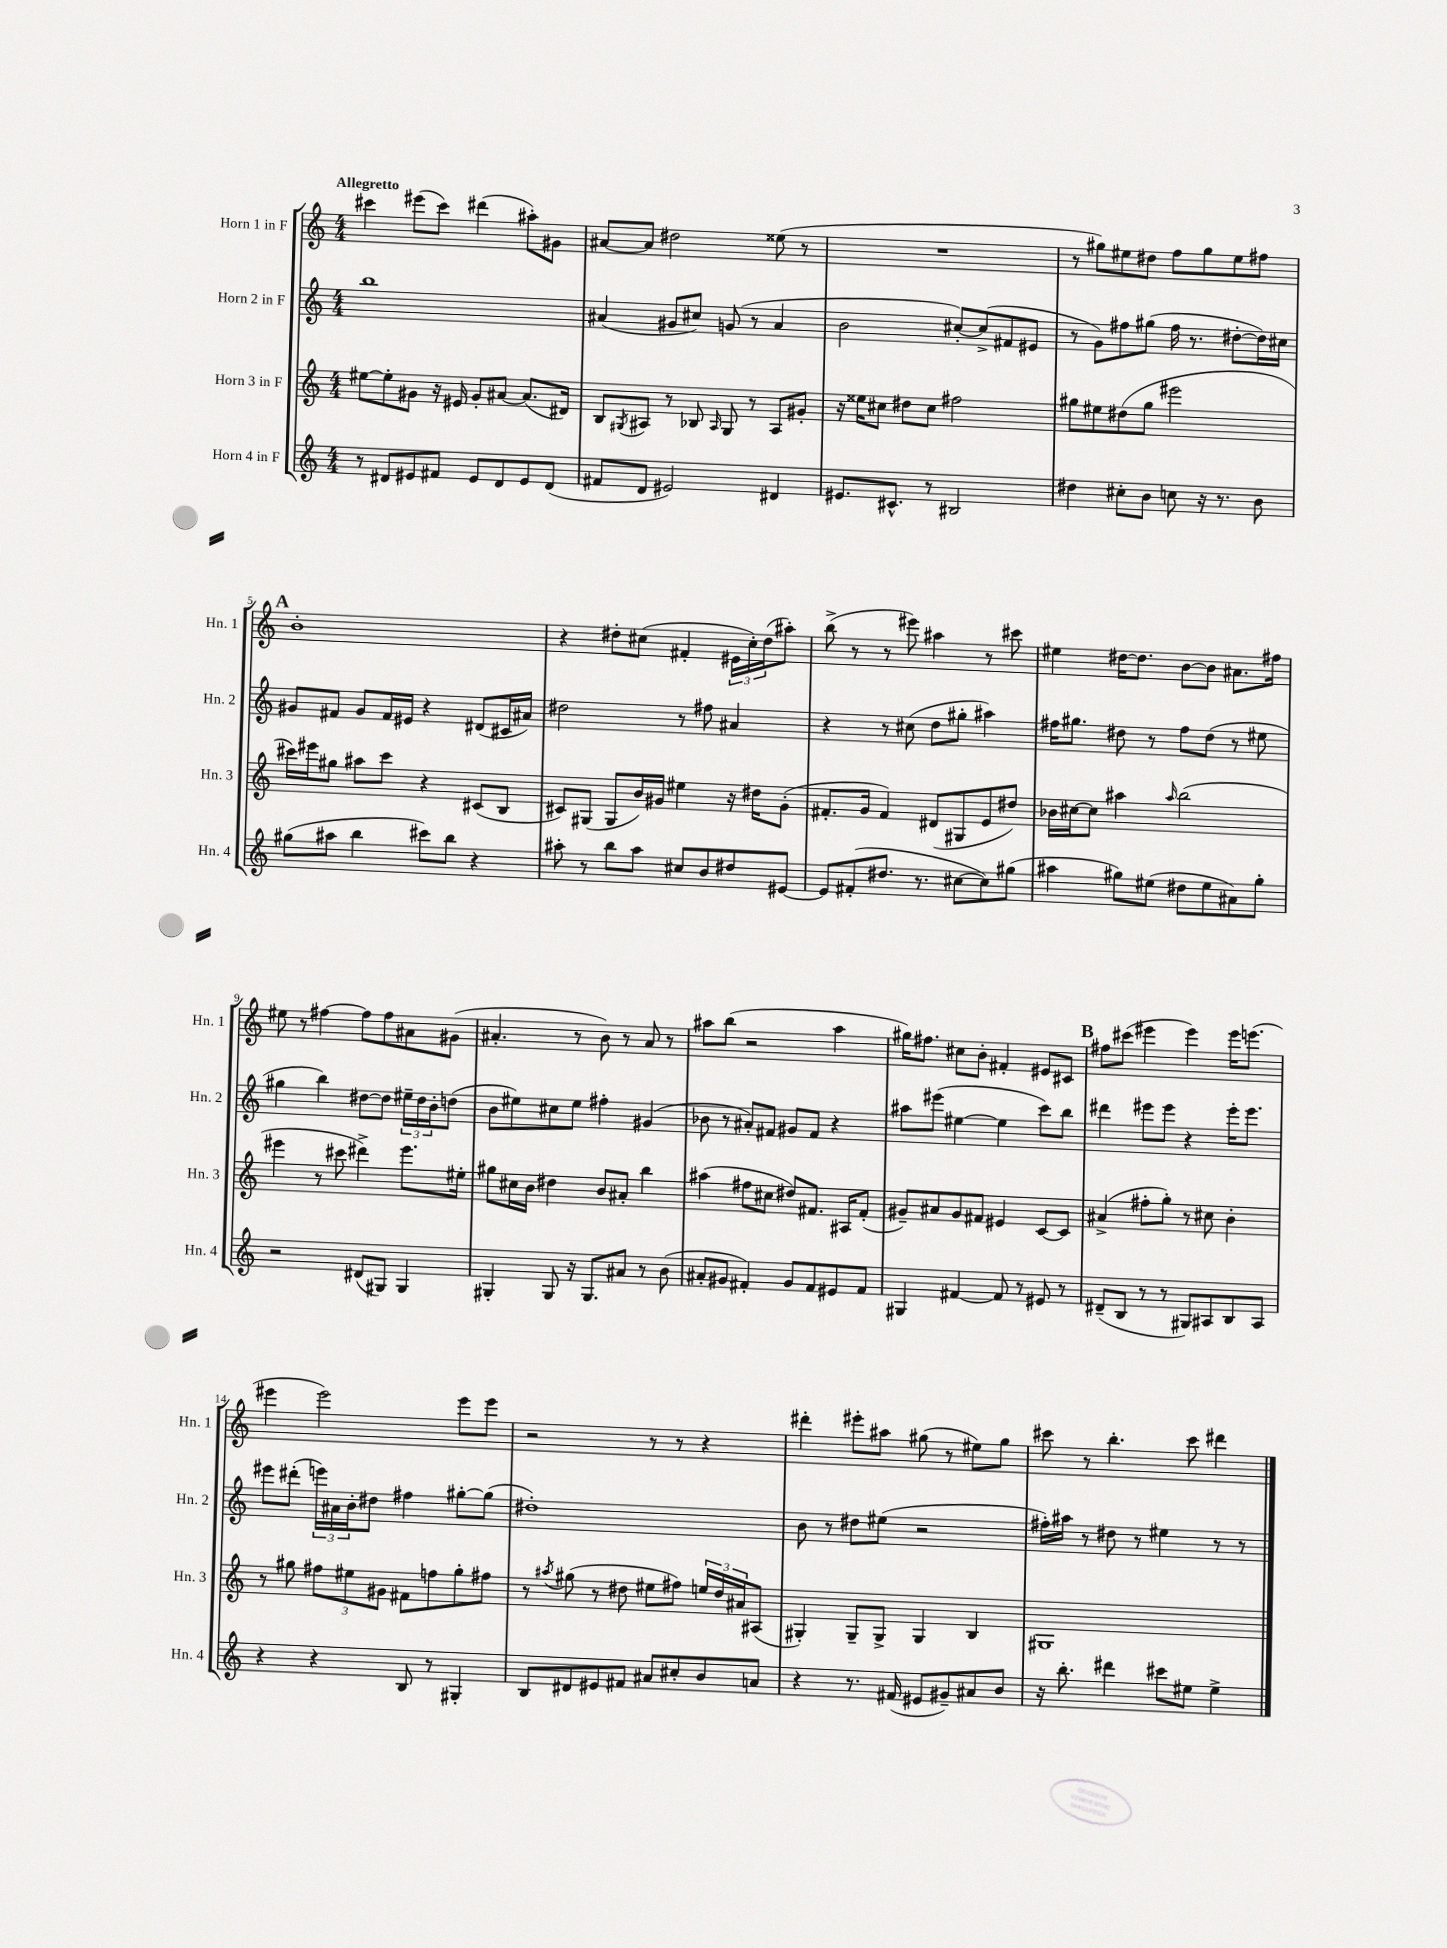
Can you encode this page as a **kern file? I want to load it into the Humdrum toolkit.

**kern	**kern	**kern	**kern
*staff4	*staff3	*staff2	*staff1
*clefG2	*clefG2	*clefG2	*clefG2
*k[]	*k[]	*k[]	*k[]
*M4/4	*M4/4	*M4/4	*M4/4
8r	[8ee#	1bb	4ccc#
8d#	8ee#']	.	.
8e#	8g#	.	(8eee#
8f#	16r	.	8ccc#)
.	16e#	.	.
8e#	8g#'	.	(4ddd#
8d#	[8a#	.	.
8e#	(8.a#]	.	8aa#')
(8d#	.	.	8g#
.	16d#)	.	.
=	=	=	=
8f#	8B	(4a#	[8a#
.	8qG#	.	.
8d	8A#	.	8a#]
2e#)	8r	8g#	2dd#
.	8B-	8cc#)	.
.	16qqA#	.	.
.	8G#	(8g	.
.	8r	8r	.
4d#	8A#	4a#	(8ee##
.	8g#'	.	8r
=	=	=	=
8.e#	16r	2b	1r
.	16ee##	.	.
.	8cc#	.	.
8.c#^^	.	.	.
.	8dd#	.	.
8r	8cc#	.	.
2B#	2ff#	[8cc#')	.
.	.	(8cc#^]	.
.	.	8f#	.
.	.	8e#	.
=	=	=	=
4dd#	8gg#	8r	8r
.	8ee#	8g)	8gg#)
8cc#'	(8dd#	8ff#	8ee#
8b	8gg#	(8gg#	8dd#
8cc	2eee#	16ff#	8ff
.	.	8.r	.
16r	.	.	8gg#
8.r	.	.	.
.	.	[8dd#'	8ee#
8b	.	16dd#])	8ff#
.	.	16cc#	.
=	=	=	=
(8gg#	16ccc#)	8g#	1b'
.	16eee#	.	.
8aa#	8gg#	8f#	.
4bb	8aa#	8g#	.
.	8ccc#	16f#	.
.	.	16e#	.
8ccc#)	4r	4r	.
8bb	.	.	.
4r	(8c#	(8d#	.
.	8B	16c#	.
.	.	16a#)	.
=	=	=	=
8aa#'	8c#)	2dd#	4r
8r	(8G#	.	.
8bb	8G#	.	8dd#'
8aa#	16b)	.	(8cc#
.	16g#	.	.
8cc#	4ee#	8r	4f#'
8b	.	8ff#	.
8dd#	16r	4a#	24e#
.	.	.	24cc#')
.	16dd#	.	.
.	.	.	(24dd#
[8e#	(8g#'	.	8aa#')
=	=	=	=
8e#]	8.f#'	4r	(8bb^
(8f#'	.	.	8r
.	16g	.	.
8.dd#	4f#)	8r	8r
.	.	(8cc#	8eee#)
8.r	.	.	.
.	(8d#	8dd	4aa#
[8cc#	8G#	8gg#'	.
8cc#])	8e	4aa#)	8r
(8gg#	8dd#)	.	8ccc#
=	=	=	=
4aa#	16b-	16ff#	4ee#
.	[16cc#	8.gg#	.
.	8cc#]	.	.
8gg#)	4aa#	8dd#	[16dd#
.	.	.	8.dd#]
(8ee#	.	8r	.
.	16qqaa#	.	.
8dd#	(2bb	8ff#	[8b
8ee#	.	(8dd#	8b]
8a#)	.	8r	8.a#
8gg#'	.	8ee#	.
.	.	.	16ff#
=	=	=	=
2r	4eee#	4gg#	8ee#
.	.	.	8r
.	8r	4bb)	[4ff#
.	8ccc#	.	.
(8d#	4ddd#^)	[8dd#	8ff#]
8G#)	.	8dd#]	8ff#
4G#	8.eee#	24ee#~	8a#
.	.	24dd#	.
.	.	24b'	.
.	.	(8dd	(8g#
.	16ee#'	.	.
=	=	=	=
4G#'	8gg#	8b	4.a#'
.	16cc#	8ee#)	.
.	16b	.	.
8G#	4dd#	8cc#	.
16r	.	8ee#	8r
8.G#	.	.	.
.	8b	4ff#'	8b)
8a#	8a#'	.	8r
8r	4bb	(4g#	8a#
(8b	.	.	8r
=	=	=	=
8a#'	(4aa#	8b-	8aa#
8g#	.	8r	(8bb
4f#')	8ff#	8a#')	2r
.	8cc#	8f#	.
8g#	8dd#)	8g#	.
8f#	8.f#	8f#	.
8e#	.	4r	4aa#
.	16A#	.	.
8f#	(8f#'	.	.
=	=	=	=
4G#	8g#~)	8aa#	16gg#)
.	.	.	8.ff#
.	8a#	(8eee#	.
[4f#	8g#	[4ee#	8cc#
.	8f#	.	8b'
8f#]	4e#	4ee#]	4f#'
8r	.	.	.
8e#	[8c	8ccc)	8e#
8r	8c]	8bb	8c#
=	=	=	=
(8d#~	(4a#^	4ddd#	8ff#
8B	.	.	(8ccc#
8r	8ff#'	8eee#	4eee#
8r	8gg')	8eee#	.
8G#)	8r	4r	4eee#)
8A#	8cc#	.	.
8B	4b'	16eee#'	16eee#
.	.	8.eee#	(8.eee
8A#	.	.	.
=	=	=	=
4r	8r	8eee#	4eee#
.	8gg#	(8ddd#'	.
4r	12ff#	24eee)	2eee#)
.	.	24a#	.
.	12ee#	24b'	.
.	.	8dd#	.
.	12g#	.	.
8B	8f#	4ff#	.
8r	8ff	.	.
4G#'	8gg#'	[8gg#'	8eee#
.	8ff#	(8gg#]	8eee#
=	=	=	=
8B	8r	1dd#')	2r
.	8qaa#	.	.
8d#	(8gg#	.	.
8e#	8r	.	.
8f#	8dd#	.	.
8a#	8ee#	.	8r
8cc#'	8ff#)	.	8r
8b	24ee	.	4r
.	24dd#	.	.
.	24a#	.	.
8a	(8A#	.	.
=	=	=	=
4r	4G#')	8b	4ddd#'
.	.	8r	.
8.r	8G#~	8dd#	8eee#'
.	8G#^	(8ee#	8aa#
(16f#	.	.	.
8e#	4G#	2r	(8gg#
8g#~)	.	.	8r
8a#	4B	.	8ee#)
8b	.	.	8gg#
=	=	=	=
16r	1G#	16ff#')	8ccc#
8.bb'	.	16aa#	.
.	.	8r	8r
4ddd#	.	8dd#	4.bb'
.	.	8r	.
8ccc#	.	4ee#	.
8ee#	.	.	8ccc#
4ee#^	.	8r	4ddd#
.	.	8r	.
==	==	==	==
*-	*-	*-	*-
